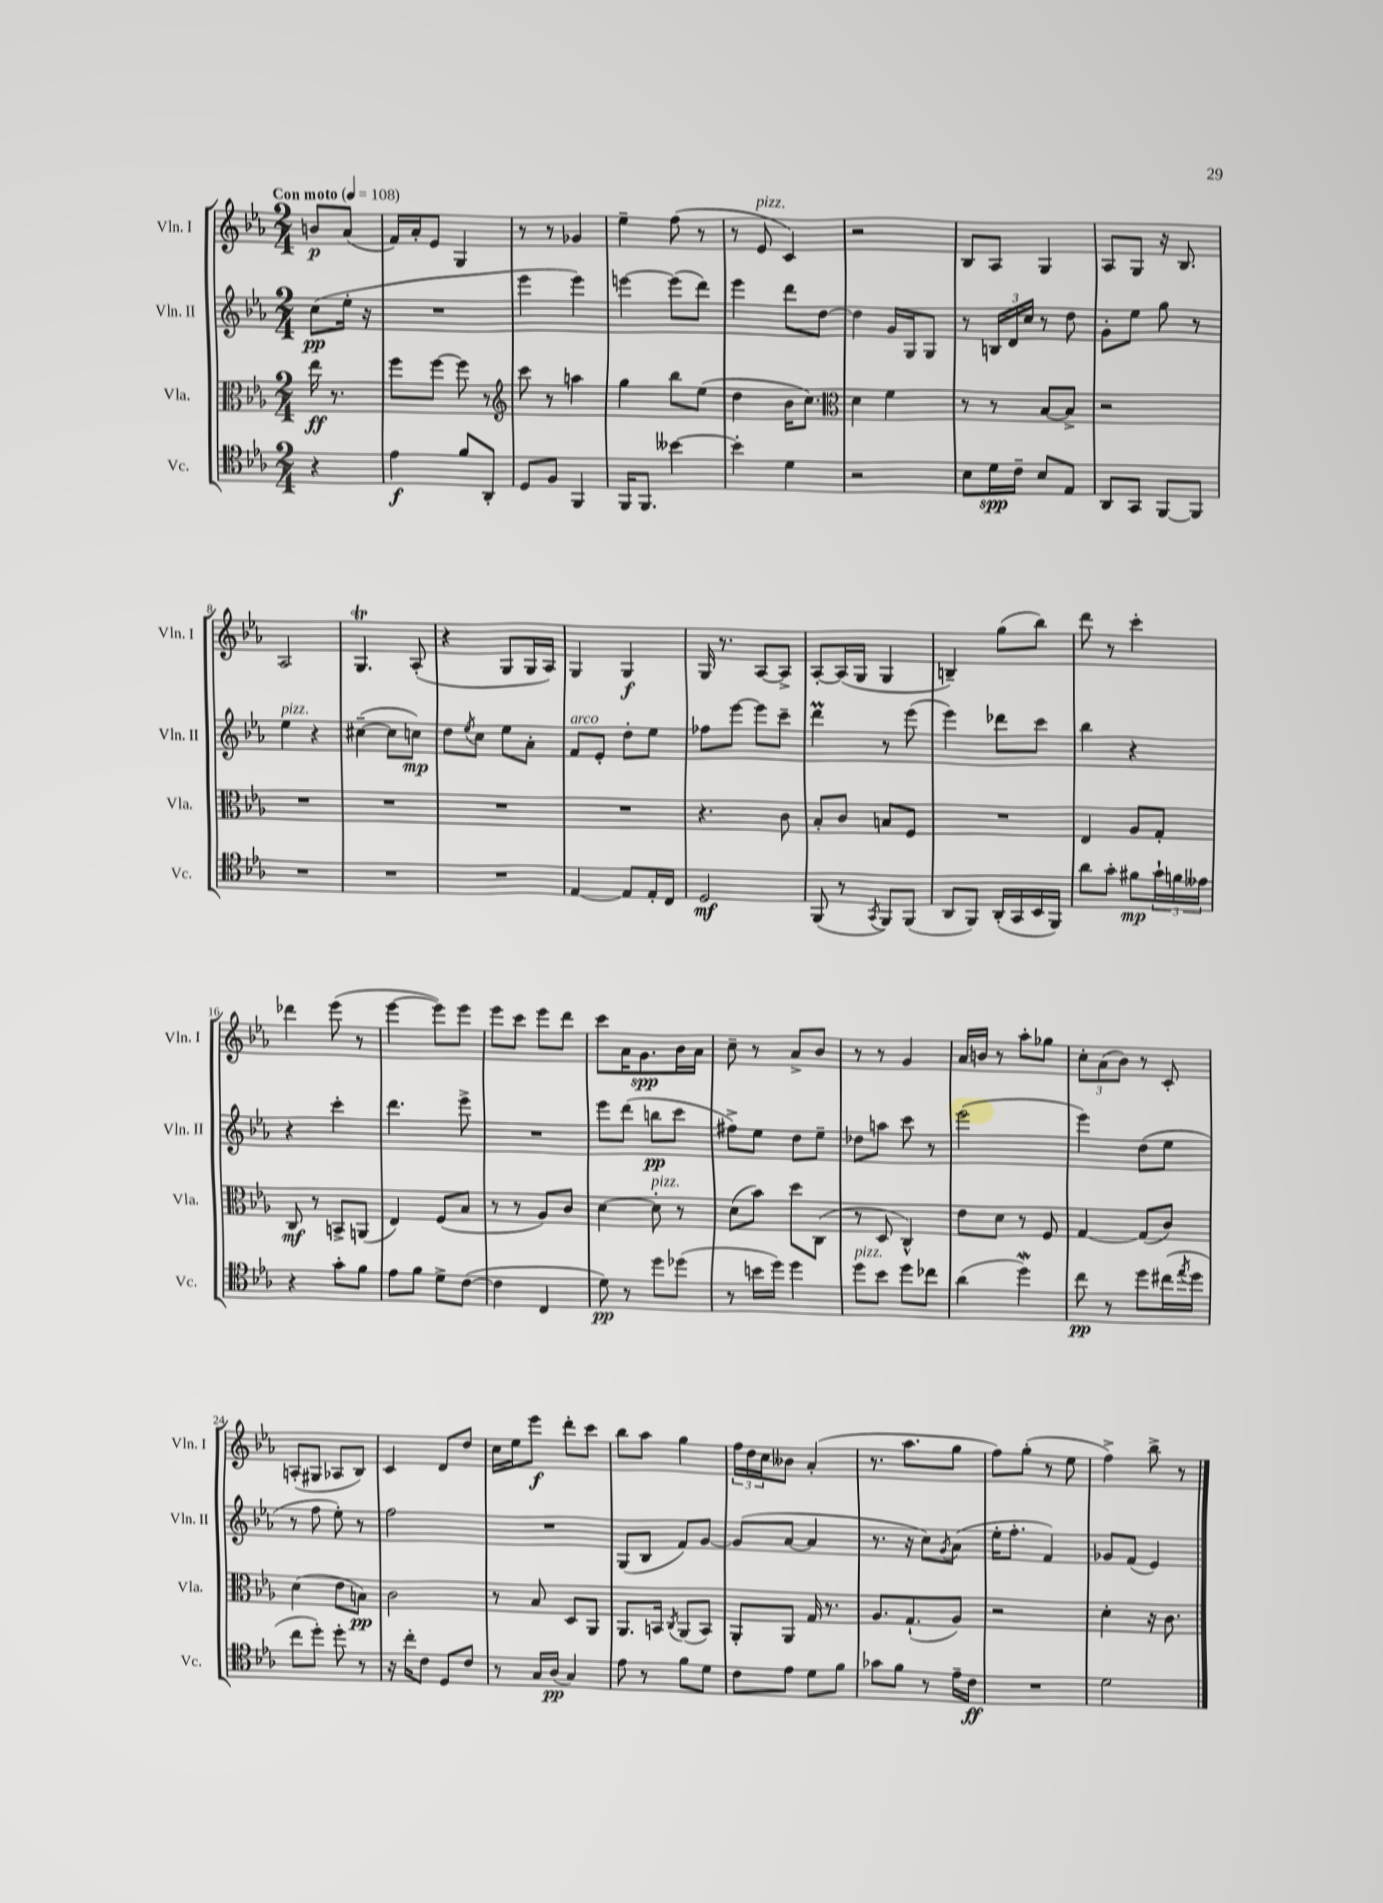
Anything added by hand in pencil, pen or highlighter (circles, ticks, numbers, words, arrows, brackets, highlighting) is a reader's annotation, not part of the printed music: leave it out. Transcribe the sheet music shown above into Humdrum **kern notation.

**kern	**kern	**kern	**kern
*staff4	*staff3	*staff2	*staff1
*clefC4	*clefC3	*clefG2	*clefG2
*k[b-e-a-]	*k[b-e-a-]	*k[b-e-a-]	*k[b-e-a-]
*M2/4	*M2/4	*M2/4	*M2/4
*MM108	*MM108	*MM108	*MM108
4r	16ee-\	(8cc\L	8b/L
.	8.r	.	.
.	.	16ee-'\Jk	(8a-/J
.	.	16r	.
=	=	=	=
4e-\	8ff\L	2r	16f/LL)
.	.	.	16a-'/J
.	[8ff\J	.	8e-/J
8f/L	8ff\]	.	4G/
8AA-'/J	8r	.	.
=	=	=	=
*	*clefG2	*	*
8D/L	8ccc\	4eee-\	8r
8F/J	8r	.	8r
4FF/	4aa\	4eee-\)	4g-/
=	=	=	=
16FF/LK	4gg\	[4eee\	4ee-~\
8.FF/J	.	.	.
[4b--\	8bb-\L	(8eee\]L	(8ff\
.	(8ee-\J	8ddd\J)	8r
=	=	=	=
4b--'\]	4dd\	4eee-\	8r
.	.	.	8e-/
4d\	16b-\LK	8ddd\L	4c/)
.	8.cc\J)	.	.
.	.	[8dd\J	.
=	=	=	=
*	*clefC3	*	*
2r	4d\	4dd\]	2r
.	4f\	16g/LL	.
.	.	16G/J	.
.	.	8G/J	.
=	=	=	=
8B-\L	8r	8r	8B-/L
16d\L	8r	24B/LL	8A-/J
.	.	24d/	.
16c~\JJ	.	.	.
.	.	24cc/JJ	.
8B-/L	[8B-/L	8r	4G/
8E-/J	8B-^/]J	8dd\	.
=	=	=	=
8AA-/L	2r	8g'\L	8A-/L
8GG/J	.	8ee-\J	8G/J
[8FF/L	.	8gg\	16r
.	.	.	8.B-/
8FF/]J	.	8r	.
=	=	=	=
2r	2r	4ee-\	2A-/
.	.	4r	.
=	=	=	=
2r	2r	([4cc#~\	4.G/
.	.	8cc#\]L	.
.	.	8cc\J)	(8A-'/
=	=	=	=
2r	2r	8dd\L	4r
.	.	8qee-/	.
.	.	8cc\J	.
.	.	8ee-\L	8G/L
.	.	8a-'\J	16G/L
.	.	.	16A-/JJ)
=	=	=	=
[4E-/	2r	8f/L	4G/
.	.	8e-'/J	.
8E-/]L	.	8dd'\L	4G/
16E-'/L	.	8ee-\J	.
16C/JJ	.	.	.
=	=	=	=
2D/	4.r	8ff-\L	16G/
.	.	.	8.r
.	.	[8eee-\J	.
.	.	8eee-\]L	[8A-/L
.	8c\	8ccc~\J	8A-^/]J
=	=	=	=
(8FF/	8B-'/L	4ddd\	[8A-'/L
8r	8c/J	.	(16A-/]L
.	.	.	16G/JJ
8qGG/	.	.	.
8FF/L)	8B/L	8r	4G/
(8FF/J	8F/J	(8eee-\	.
=	=	=	=
8AA-/L	2r	4eee-\)	4B~/)
8FF/J)	.	.	.
(16AA-'/LL	.	8ddd-\L	(8gg\L
16GG/	.	.	.
16BB-/	.	8ccc\J	8bb-\J)
16FF/JJ)	.	.	.
=	=	=	=
8a-\L	4E-/	4bb-\	8ddd\
8g'\J	.	.	8r
8f#\L	8A-/L	4r	4ccc'\
24g`\L	8G'/J	.	.
24f\	.	.	.
24e--\JJ	.	.	.
=	=	=	=
4r	8C/	4r	4ddd-\
.	8r	.	.
8g'\L	8BB^/L	4ccc'\	(8eee-\
8f\J	(8AA/J	.	8r
=	=	=	=
8e-\L	4E-/)	4.ddd\	[4eee-\
8f\J	.	.	.
8d^\L	(8F/L	.	8eee-\]L)
([8c\J	8B-/J	8eee-^\	8eee-\J
=	=	=	=
4c\]	8r	2r	8eee-\L
.	8r	.	8ccc\J
4C/	8A-/L)	.	8eee-\L
.	8c/J	.	8ddd\J
=	=	=	=
8d\)	[4d\	8eee-\L	8ccc\L
8r	.	(8ddd\J	16a-\K
.	.	.	8.g\
8dd\L	8d'\]	8bb\L	.
(8dd-\J	8r	8ccc\J	16b-\L
.	.	.	16a-\JJ
=	=	=	=
8r	(8d\L	8ff#^\L)	8cc~\
16b\LL	8b-\J)	8ee-\J	8r
16dd\JJ)	.	.	.
4dd\	8dd\L	8dd\L	8a-^/L
.	(8C\J	8ee-~\J	8b-/J
=	=	=	=
8dd\L	8r	8dd-\L	8r
8b-\J	8D/	8aa\J	8r
8dd\L	4C^^/)	8ccc\	4g/
8cc-\J	.	8r	.
=	=	=	=
(4a-\	8e-\L	(2eee-\	16a-/LL
.	.	.	16b/JJ
.	8d\J	.	8r
4dd\)	8r	.	8aa-'\L
.	8F/	.	8gg-\J
=	=	=	=
8cc\	[4G/	4eee-\)	12cc'\L
.	.	.	(12a-\
8r	.	.	.
.	.	.	12b-\J)
8dd\L	(8G/]L	(8dd\L	8r
(16cc#\L	8c/J)	8ee-\J	8c'/
8qee-/	.	.	.
16dd\JJ	.	.	.
=	=	=	=
8cc\L	(4d\	8r	(8A'/L
8dd'\J)	.	8ff\	8G#/J
8dd'\	8e-\L	8ee-'\)	8A-/L
8r	8B\J)	8r	8B-/J)
=	=	=	=
16r	2c\	2ff\	4c/
16cc'\LK	.	.	.
8c\J	.	.	.
8D/L	.	.	8d/L
8c/J	.	.	8dd/J
=	=	=	=
8r	8r	2r	16cc\LL
.	.	.	16ee-\J
16G/LL	8B-/	.	8eee-\J
(16A-/JJ	.	.	.
4G/)	8D/L	.	8ddd'\L
.	8AA-/J	.	8ccc\J
=	=	=	=
8e-\	8.AA-/L	(8G/L	8bb-\L
8r	.	8B-/J	8aa-\J
.	16BB/Jk	.	.
.	8qC/	.	.
8f\L	(8AA-/L	8f/L)	4gg\
8d\J	8BB/J)	[8g/J	.
=	=	=	=
8c\L	8AA-'/L	(8g/]L	24ff\LL
.	.	.	24dd\
.	.	.	24cc\J
8e-\J	8AA-/J	[8a-/J	8b--\J
8d\L	16G/	4a-/]	(4a-'/
.	8.r	.	.
8f\J	.	.	.
=	=	=	=
8g-\L	8.A-/L	8.r	8.r
8f\J	.	.	.
.	(8.G`/	16r	8.aa-\L
8r	.	8cc\L)	.
.	.	8qg/	.
16e-~\LL	8A-/J)	(8a-\J	8gg\J
16c\JJ	.	.	.
=	=	=	=
2r	2r	16ee-'\LK	8ff\L)
.	.	8.ff'\J	.
.	.	.	(8gg'\J
.	.	4f/)	8r
.	.	.	8ee-\
=	=	=	=
2d\	4d'\	8g-/L	4ff^\)
.	.	(8f/J	.
.	16r	4e-/)	8bb-^\
.	8.c\	.	.
.	.	.	8r
==	==	==	==
*-	*-	*-	*-
